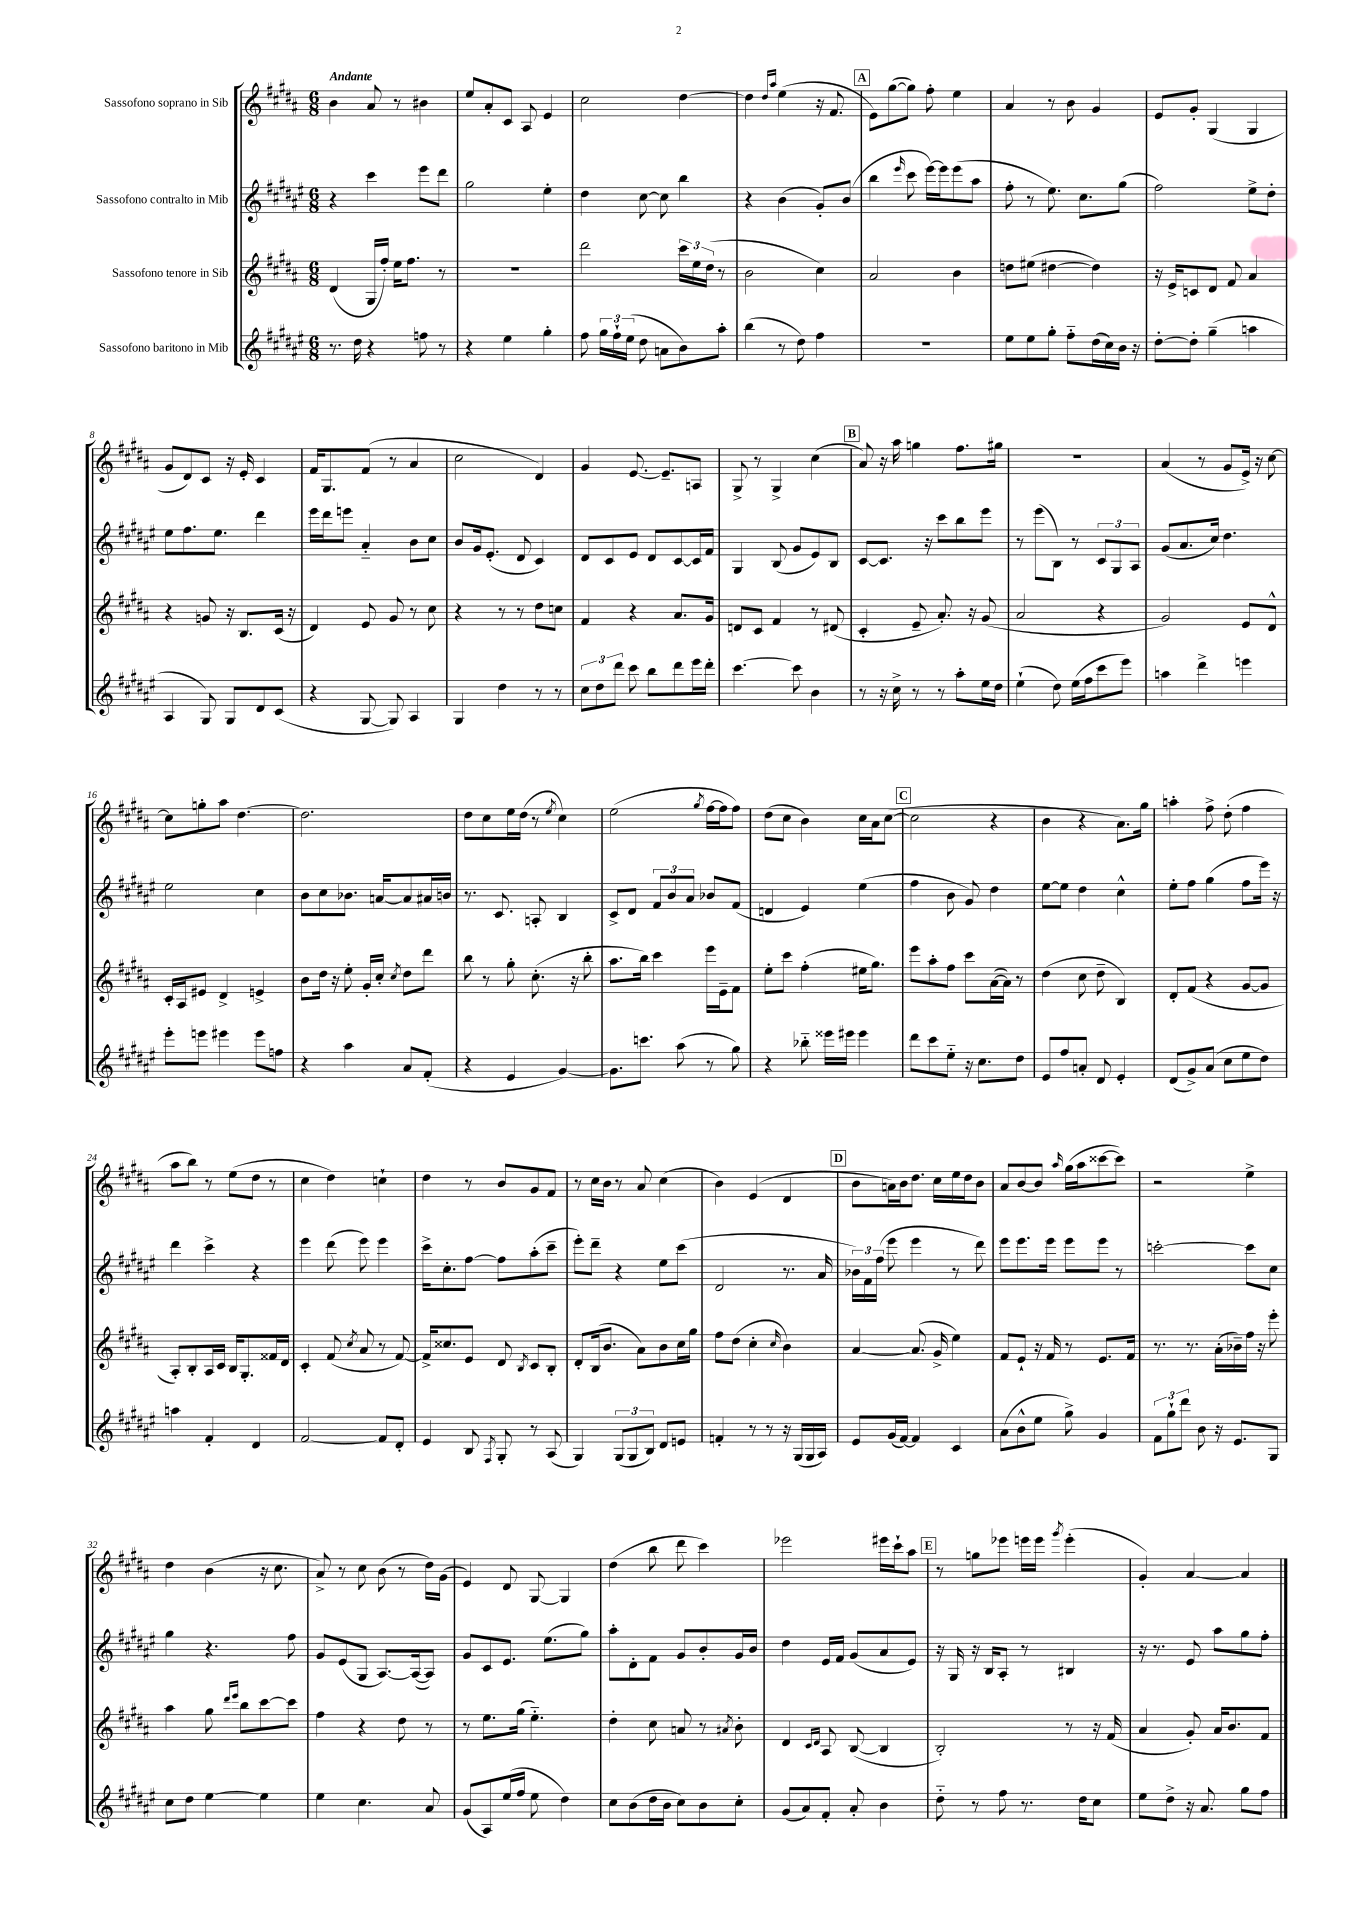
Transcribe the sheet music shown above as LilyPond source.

<<
\new StaffGroup <<
\new Staff = "s0" \with { instrumentName = "Sassofono soprano in Sib" } {
    \clef treble \key b \major \numericTimeSignature \time 6/8 \tempo "Andante"
    \autoBeamOff b'4 ais'8 r8 bis'4 |
    e''8[ ais'8-. cis'8] ais8 e'4 |
    cis''2 dis''4~ |
    dis''4 \grace { dis''16[ ais''16] } e''4( r16 fis'8. |
    \mark \markup { \box "A" } e'8[) gis''8~( gis''8]) fis''8-. e''4 |
    ais'4 r8 b'8 gis'4 |
    e'8[ gis'8]-. gis4( gis4 |
    gis'8[ dis'8) cis'8] r16 e'16-. cis'4 |
    fis'16[ gis8. fis'8]( r8 ais'4 |
    cis''2 dis'4) |
    gis'4 e'8.~ e'8.[-- a8] |
    gis8-> r8 gis4-> cis''4( |
    \mark \markup { \box "B" } ais'8) r16 ais''16 g''4 fis''8.[ gis''16] |
    R2. |
    ais'4( r8 gis'8[ e'16]->) r16 cis''8~ |
    cis''8[ g''8-. ais''8] dis''4.~ |
    dis''2. |
    dis''8[ cis''8 e''16 dis''16]( r8 \acciaccatura { e''8 } cis''4) |
    e''2( \acciaccatura { gis''8 } fis''16[~ fis''16 fis''8]) |
    dis''8[( cis''8] b'4) cis''16[ ais'16 cis''8]~( |
    \mark \markup { \box "C" } cis''2 r4 |
    b'4 r4 ais'8.[) gis''16] |
    a''4-. fis''8-> dis''8-.( fis''4 |
    ais''8[ b''8]) r8 e''8[( dis''8] r8 |
    cis''4 dis''4) c''4-! |
    dis''4 r8 b'8[ gis'8 fis'8] |
    r8 cis''16[ b'16] r8 ais'8 cis''4( |
    b'4) e'4( dis'4 |
    \mark \markup { \box "D" } b'8[ a'16) b'16 dis''8.] cis''16[ e''16 dis''16 b'8] |
    ais'8[ b'8~ b'8] \grace { ais''16 } gis''16[( ais''16 cisis'''8~ cisis'''8]) |
    r2 e''4-> |
    dis''4 b'4( r16 cis''8. |
    ais'8->) r8 cis''8 b'8( r8 dis''16[) gis'16]( |
    e'4) dis'8 gis8~ gis4 |
    dis''4( b''8 dis'''8 cis'''4) |
    ees'''2 eis'''16[ cis'''16-! ais''8] |
    \mark \markup { \box "E" } r8 g''8[ ees'''8] e'''16[ e'''16] \acciaccatura { gis'''8 } e'''4-.( |
    gis'4-.) ais'4~ ais'4 \bar "|." |
}
\new Staff = "s1" \with { instrumentName = "Sassofono contralto in Mib" } {
    \clef treble \key fis \major \numericTimeSignature \time 6/8
    \autoBeamOff r4 cis'''4 eis'''8[ dis'''8] |
    gis''2 eis''4-. |
    dis''4 cis''8~ cis''8 b''4 |
    r4 b'4( gis'8[-.) b'8]( |
    \mark \markup { \box "A" } b''4 \grace { eis'''16 } cis'''8 eis'''16[~) eis'''16 eis'''8( ais''8] |
    fis''8-. r8 eis''8.) cis''8.[ gis''8]( |
    fis''2) eis''8[-> dis''8]-. |
    eis''8[ fis''8. eis''8.] dis'''4 |
    eis'''16[ dis'''16 e'''8] ais'4-_ b'8[ cis''8] |
    b'8[ gis'16 eis'8.]-.( dis'8 cis'4) |
    dis'8[ cis'8 eis'8] dis'8[ cis'8~ cis'16 fis'16] |
    gis4 b8( gis'8[ eis'8) b8] |
    \mark \markup { \box "B" } cis'8[~ cis'8.] r16 cis'''8[ b''8 eis'''8] |
    r8 eis'''8[( b8]) r8 \tuplet 3/2 { cis'8[ gis8 ais8] } |
    gis'8[( ais'8. cis''16]) dis''4. |
    eis''2 cis''4 |
    b'8[ cis''8 bes'8.] a'16[~ a'8 ais'16 b'16] |
    r8. cis'8. a8-. b4 |
    cis'8[-> dis'8] \tuplet 3/2 { fis'8[ b'8 ais'8] } bes'8[ fis'8]( |
    d'4 eis'4) eis''4( |
    \mark \markup { \box "C" } fis''4 b'8 gis'8) dis''4 |
    eis''8[~ eis''8] dis''4 cis''4-^ |
    eis''8[-. fis''8] gis''4( fis''8[ eis'''16]) r16 |
    dis'''4 cis'''4-> r4 |
    eis'''4 dis'''8( eis'''8) eis'''4 |
    cis'''16[-> cis''8.-. fis''8]~ fis''8[ ais''8-.( cis'''8]-- |
    eis'''8[-.) dis'''8]-- r4 eis''8[ cis'''8]( |
    dis'2 r8. ais'16 |
    \mark \markup { \box "D" } \tuplet 3/2 { bes'16[) fis'16 fis''16]( } eis'''8 eis'''4 r8 dis'''8) |
    eis'''8[ eis'''8. eis'''16] eis'''8[ eis'''8] r8 |
    c'''2~-. c'''8[ cis''8] |
    gis''4 r4. fis''8 |
    gis'8[ eis'8( gis8] ais8.[~) ais16~( ais8]) |
    gis'8[ cis'8 eis'8.] eis''8.[( gis''8]) |
    ais''8[-. dis'8-. fis'8] gis'8[ b'8-. gis'16 b'16] |
    dis''4 eis'16[ fis'16] gis'8[( ais'8 eis'8]) |
    \mark \markup { \box "E" } r16 gis16 r16 b16[ ais8]-. r8 bis4 |
    r16 r8. eis'8 ais''8[ gis''8 fis''8]-. \bar "|." |
}
\new Staff = "s2" \with { instrumentName = "Sassofono tenore in Sib" } {
    \clef treble \key b \major \numericTimeSignature \time 6/8
    \autoBeamOff dis'4( gis16[ fis''16]-.) e''16[ fis''8.] r8 |
    R2. |
    dis'''2 \tuplet 3/2 { cis'''16[ e''16 dis''16]( } r8 |
    b'2 cis''4) |
    \mark \markup { \box "A" } ais'2 b'4 |
    d''8[ eis''8]( dis''4~ dis''4) |
    r16 e'16[-> c'8 dis'8] fis'8 ais'4 |
    r4 g'8 r16 b8.[ cis'16]( r16 |
    dis'4) e'8 gis'8 r8 cis''8 |
    r4 r8 r8 dis''8[ c''8] |
    fis'4 r4 ais'8.[ gis'16] |
    d'8[ cis'8] fis'4 r8 dis'8( |
    \mark \markup { \box "B" } cis'4-. e'8-- ais'8.-.) r16 gis'8( |
    ais'2 r4 |
    gis'2) e'8[ dis'8]-^ |
    cis'16[-. ais16 eis'8] dis'4-> e'4-> |
    b'8[ dis''16] r16 e''8-. gis'16[-. cis''16]-. \acciaccatura { cis''8 } dis''8[ dis'''8] |
    b''8 r8 gis''8-. cis''8.-.( r16 b''8-. |
    ais''8.[ b''16]) cis'''4 e'''16[ e'16-- fis'8] |
    e''8[-. cis'''8] fis''4-.( eis''16[ gis''8.]) |
    \mark \markup { \box "C" } e'''8[ ais''8-. fis''8] cis'''8[ ais'16~( ais'16]) r8 |
    dis''4( cis''8 dis''8-- b4) |
    dis'8[-. fis'8]( r4 gis'8[~ gis'8] |
    ais8[-.) b8-. ais16 cis'16] b16[ gis8.-. fisis'16 dis'16] |
    cis'4-. fis'8( \acciaccatura { cis''8 } ais'8 r8 fis'8~) |
    fis'16[-> cisis''8. e'8] dis'8 \acciaccatura { b8 } cis'8[ b8]-. |
    dis'8[-. b16( b'8.] ais'8[) b'8 cis''16 gis''16] |
    fis''8[ dis''8]( cis''4-. \grace { cis''16 } b'4) |
    \mark \markup { \box "D" } ais'4~ ais'8.( gis'16-> e''4) |
    fis'8[ e'8]-! r16 fis'16 r8 e'8.[ fis'16] |
    r8. r8. ais'16[-.( bes'16--) fis''16] r16 e'''8-. |
    ais''4 gis''8 \grace { dis'''16[ e'''16] } b''8[ cis'''8~ cis'''8] |
    fis''4 r4 dis''8 r8 |
    r8 e''8.[ gis''16]( e''4.-_) |
    dis''4-. cis''8 a'8 r8 \acciaccatura { ais'8 } b'8-. |
    dis'4 \grace { cis'16[ dis'16] } ais8 b8~( b4 |
    \mark \markup { \box "E" } b2-.) r8 r16 fis'16( |
    ais'4 gis'8-.) ais'16[ b'8. fis'8] \bar "|." |
}
\new Staff = "s3" \with { instrumentName = "Sassofono baritono in Mib" } {
    \clef treble \key fis \major \numericTimeSignature \time 6/8
    \autoBeamOff r8. dis''16 r4 f''8 r8 |
    r4 eis''4 gis''4-. |
    fis''8 \tuplet 3/2 { gis''16[ fis''16-! eis''16]( } dis''8 a'8[ b'8) ais''8]-. |
    b''4( r8 dis''8) fis''4 |
    \mark \markup { \box "A" } R2. |
    eis''8[ eis''8 gis''8]-. fis''8[-_ dis''16( cis''16) b'16] r16 |
    dis''8[~-. dis''8]-. gis''4--( a''4 |
    ais4 gis8) gis8[ dis'8 cis'8]( |
    r4 gis8~ gis8) ais4 |
    gis4 dis''4 r8 r8 |
    \tuplet 3/2 { cis''8[ dis''8 dis'''8] } cis'''8 b''8[ dis'''8 eis'''16 dis'''16]-. |
    cis'''4.~ cis'''8 b'4 |
    \mark \markup { \box "B" } r8 r16 cis''16-> r8 r8 ais''8[-. eis''16 dis''16] |
    eis''4-!( dis''8) eis''16[( fis''16 cis'''8 eis'''8]) |
    a''4 dis'''4-> e'''4 |
    eis'''8[-. e'''8] eis'''4 eis'''8[ f''8] |
    r4 ais''4 ais'8[ fis'8]-.( |
    r4 eis'4 gis'4~) |
    gis'8.[ c'''8.] ais''8( r8 gis''8) |
    r4 bes''8-_ eisis'''16[ eis'''16] eis'''4 |
    \mark \markup { \box "C" } dis'''8[ cis'''8 eis''8]-_ r16 cis''8.[ dis''8] |
    eis'8[ fis''8 a'8]-. dis'8 eis'4-. |
    dis'8[( gis'8->) ais'8]( cis''8[ eis''8 dis''8]) |
    a''4 fis'4-. dis'4 |
    fis'2~ fis'8[ dis'8]-. |
    eis'4 b8 \acciaccatura { fis8 } gis8-. r8 ais8( |
    gis4) \tuplet 3/2 { gis8[( gis8 b8]) } dis'8[ e'8] |
    f'4-. r8 r8 r16 gis16[( gis16 ais16]) |
    \mark \markup { \box "D" } eis'8[ gis'16( fis'16]~) fis'4 cis'4 |
    ais'8[( b'8-^ eis''8] gis''8->) gis'4 |
    \tuplet 3/2 { fis'8[ gis''8-! dis'''8] } b'8 r16 eis'8.[ gis8] |
    cis''8[ dis''8] eis''4~ eis''4 |
    eis''4 cis''4. ais'8 |
    gis'8[( ais8) eis''16( fis''16] eis''8 dis''4) |
    cis''8[ b'8( dis''16 b'16] cis''8[) b'8 cis''8]-. |
    gis'8[( ais'8) fis'8]-. ais'8-. b'4 |
    \mark \markup { \box "E" } dis''8-_ r8 fis''8 r8. dis''16[ cis''8] |
    eis''8[ dis''8]-> r16 ais'8. gis''8[ fis''8] \bar "|." |
}
>>
>>
